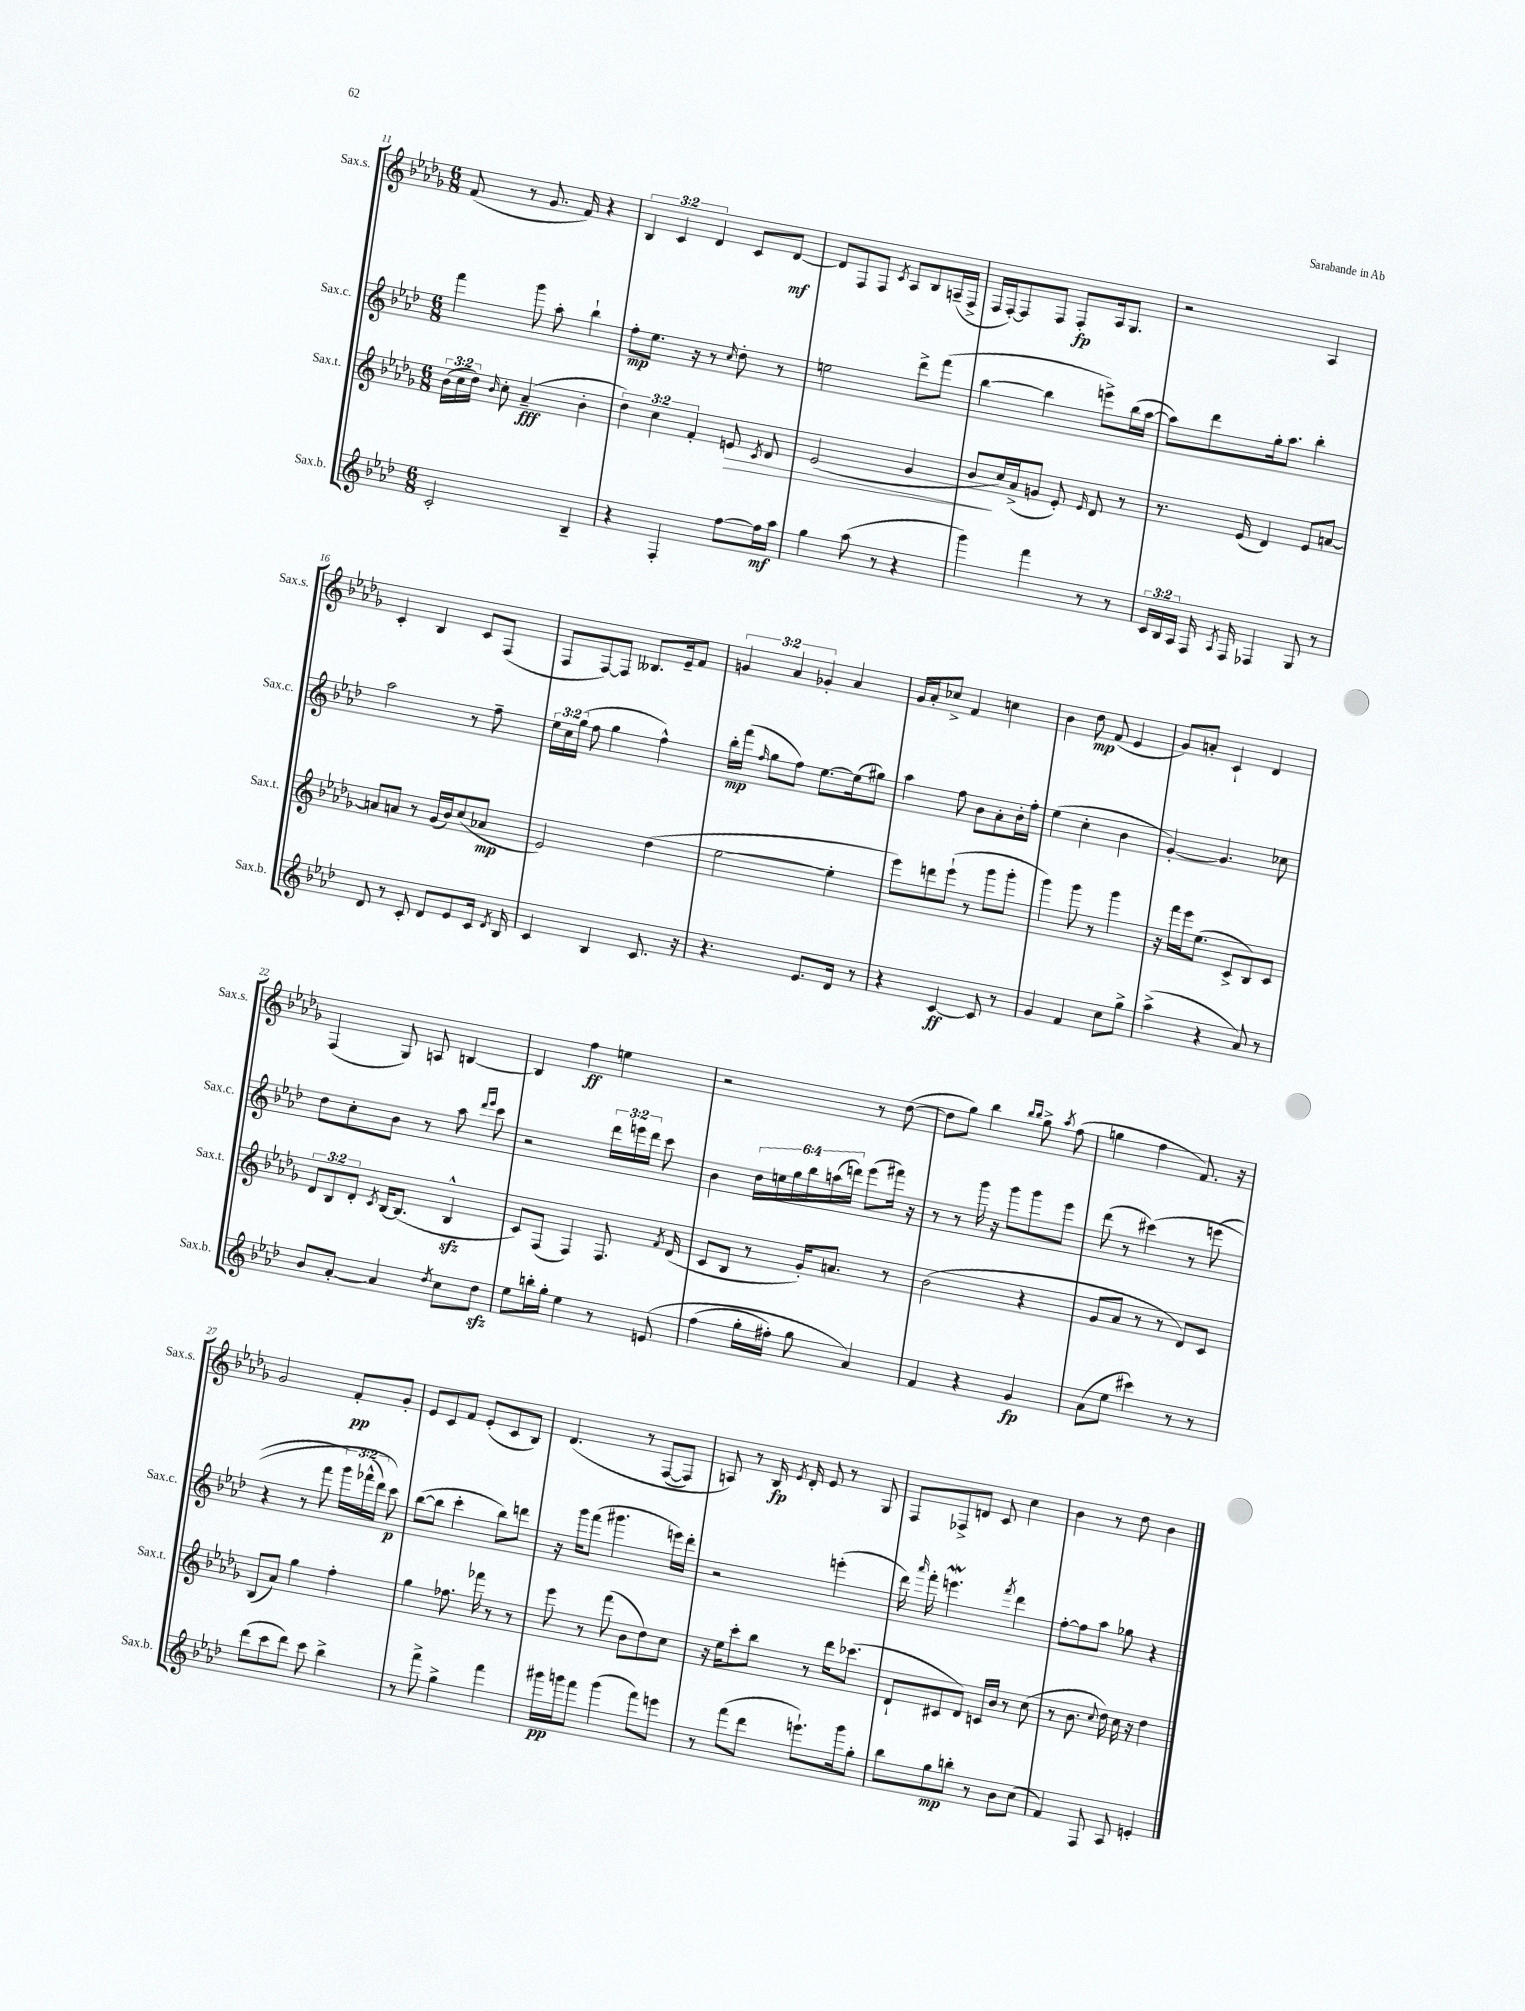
<<
\new StaffGroup <<
\new Staff = "s0" \with { instrumentName = "Sax.s." shortInstrumentName = "Sax.s." } {
    \clef treble \key des \major \numericTimeSignature \time 6/8 \override Staff.TupletNumber.text = #tuplet-number::calc-fraction-text
    \autoBeamOff f'8( r8 ges'8. f'16) r4 |
    \tuplet 3/2 { bes4 c'4 des'4 } c'8[ des'8]~\mf |
    des'8[ f8 f8] \acciaccatura { c'8 } aes8[ bes8 a16--( f16]-> |
    f16[ f16~-.) f8 f8] f8[-.\fp aes16 ges8.] |
    r2 aes4 |
    c'4-. bes4 c'8[ f8]( |
    f8[ f8~) f8] beses8.[ ees'16-- f'8] |
    \tuplet 3/2 { g'4 aes'4 ges'4-. } aes'4 |
    ges'16[ aes'16-. ces''8]-> f'4 c''4 |
    bes'4 des''8\mp f'8( ees'4 |
    ges'8[) a'8]-. c'4-! des'4 |
    f4( ges8) a8 b4~ |
    b4 f''4\ff e''4 |
    r2 r8 des''8~( |
    des''8[ ges''8]) bes''4 \grace { bes''16[ bes''16] } ges''8-> \acciaccatura { aes''8 } f''8( |
    g''4 f''4 f'8.) r16 |
    ges'2 f'8[-.\pp ges'8]-. |
    ees'8[ c'8 f'8] ees'8[-.( c'8 bes8]) |
    des'4.\( r8 f8[~( f8]) |
    a8\) r8 bes16\fp \acciaccatura { ees'8 } des'16-. ees'8 r8 ges8 |
    f8[ fes8-> d'8] c'8 c''4 |
    bes'4 r8 des''8 bes'4 \bar "|." |
}
\new Staff = "s1" \with { instrumentName = "Sax.c." shortInstrumentName = "Sax.c." } {
    \clef treble \key aes \major \numericTimeSignature \time 6/8 \override Staff.TupletNumber.text = #tuplet-number::calc-fraction-text
    \autoBeamOff f'''4 g'''8 aes''8-. bes''4-! |
    f''8[-.\mp ees''8.] r16 r8 \grace { c''16 } des''8-. r8 |
    e''2 des'''8[-> f'''8]( |
    bes''4~ bes''4 e'''8[->) bes''16( aes''16]~ |
    aes''8[) des'''8 g''16-. aes''8.] bes''4-. |
    aes''2 r8 f''8-- |
    \tuplet 3/2 { ees''16[ c''16 g''16]( } f''8 g''4 f''4-^) |
    bes''16[-.\mp f'''16]( \grace { f''16 } g''8[ f''8]) ees''8.[~ ees''16( gis''8]) |
    aes''4 f''8 bes'8[ aes'8-. bes'16-. f''16]-. |
    ees''4( c''4-. bes'4 |
    g'4~-.) g'4. ces''8 |
    des''8[ c''8-. bes'8] r8 aes''8 \grace { des'''16[ ees'''16] } c'''8 |
    r2 \tuplet 3/2 { des'''16[ e'''16 des'''16] } c'''8 |
    bes'4 \tuplet 6/4 { des''16[ e''16 g''16 bes''16 a''16( d'''16]) } ees'''8[( fis'''16]) r16 |
    r8 r8 g'''16 r16 g'''8[ g'''8 ees'''8] |
    des'''8( r8 cis'''4)\( r8 e'''8( |
    r4 r8 f'''8 \tuplet 3/2 { g'''16[) fes'''16-^( des'''16]) } c'''8\p\) |
    bes''8[~( bes''8] c'''4-. bes''8[) d'''8] |
    r16 g'''16[ f'''8]( gis'''4. e'''16[) des'''16]-. |
    r2 e'''4-.( |
    des'''16) \grace { aes'''16 } f'''16-. e'''4.\mordent \acciaccatura { f'''8 } des'''4 |
    f''8[~-. f''8 aes''8] ges''8 r4 \bar "|." |
}
\new Staff = "s2" \with { instrumentName = "Sax.t." shortInstrumentName = "Sax.t." } {
    \clef treble \key des \major \numericTimeSignature \time 6/8 \override Staff.TupletNumber.text = #tuplet-number::calc-fraction-text
    \autoBeamOff \tuplet 3/2 { bes'16[( c''16 des''16]) } \grace { bes'16 } c''8-. aes'4--\fff( bes'4-. |
    \tuplet 3/2 { des''4) c''4 f'4-. } e'8\> \acciaccatura { c'8 } des'8 |
    ees'2( ges'4 |
    bes'8[\! c''16) aes'16->( g'8] ees'8-.) \grace { ees'16 } des'8 r8 |
    r8. ees'16( des'4) ees'8[ a'8]~ |
    a'8[ a'8] r8 ges'16[( bes'16) c''8( aes'8]\mp |
    ees'2) des''4( |
    ees''2~ ees''4-. |
    ees'''8[) d'''8 ees'''8]-!( r8 ges'''8[ ges'''8]-. |
    ges'''4) ges'''8 r8 ges'''4 |
    r16 f'''16[ ees'''16 ees''8.]( c'8[-> bes8) c'8] |
    \tuplet 3/2 { des'8[ bes8 des'8]-. } \acciaccatura { c'8 } bes16[~ bes8.]( bes4-^\sfz |
    c'8[) f8]( f4) f8. \acciaccatura { f'8 } des'16( |
    c'8[ bes8] r8 ges'16[-.) a'8.] r8 |
    bes'2( r4 |
    ges'8[ aes'8] r8 r8 des'8[) c'8] |
    bes8[( aes'8]) ges''4 f''4-. |
    ges''4 fes''8. fes'''16 r8 r8 |
    ees'''8 r8 f'''8( bes'8[ des''8) c''8] |
    r16 ees''16[ c'''8-. bes''8] r8 des'''16[ ces'''8.]( |
    des'8[-! cis'8 des'8]) c'16[ bes'16] r8 c''8( |
    r8 bes'8. \appoggiatura { c''8 } des''16) c''16 r16 des''4 \bar "|." |
}
\new Staff = "s3" \with { instrumentName = "Sax.b." shortInstrumentName = "Sax.b." } {
    \clef treble \key aes \major \numericTimeSignature \time 6/8 \override Staff.TupletNumber.text = #tuplet-number::calc-fraction-text
    \autoBeamOff c'2-. bes4-- |
    r4 f4-. f''8[~ f''16\mf aes''16] |
    g''4 aes''8( r8 r4 |
    g'''4) f'''4 r8 r8 |
    \tuplet 3/2 { c'16[ bes16 aes16] } f16 \acciaccatura { aes8 } f16 fes4 g8 r8 |
    des'8 r8 c'8-. des'8[ ees'8 c'16] \acciaccatura { des'8 } bes16 |
    c'4 bes4 c'8. r16 |
    r4. ees'8.[ des'16] r8 |
    r4 c'4~\ff c'8 r8 |
    g'4 f'4 c''8[ g''8]-> |
    aes''4->( r4 aes'8) r8 |
    bes'8[ aes'8]~-. aes'4 \acciaccatura { des''8 } c''8[ des''8]\sfz |
    ees''8[ b''16-. g''16]-. ees''4 r8 e'8\( |
    f''4( g''16[-. fis''16]-.) g''8 aes'4\) |
    f'4 r4 g'4\fp |
    aes'8[( ees''8] cis'''4) r8 r8 |
    des'''8[( c'''8 des'''8]) c'''8 bes''4-> |
    r8 f'''8-> g''4-> f'''4 |
    gis'''16[\pp g'''16 f'''8] g'''4( f'''8[) e'''8] |
    r8 f'''8[( des'''8] e'''8.[-!) g'''16 g''8]-. |
    bes''8[ g''8\mp b''8]-. r8 bes'8[ c''8]( |
    f'4) f8 aes8 e'4-. \bar "|." |
}
>>
>>
\layout { \context { \Score currentBarNumber = #11 } }
